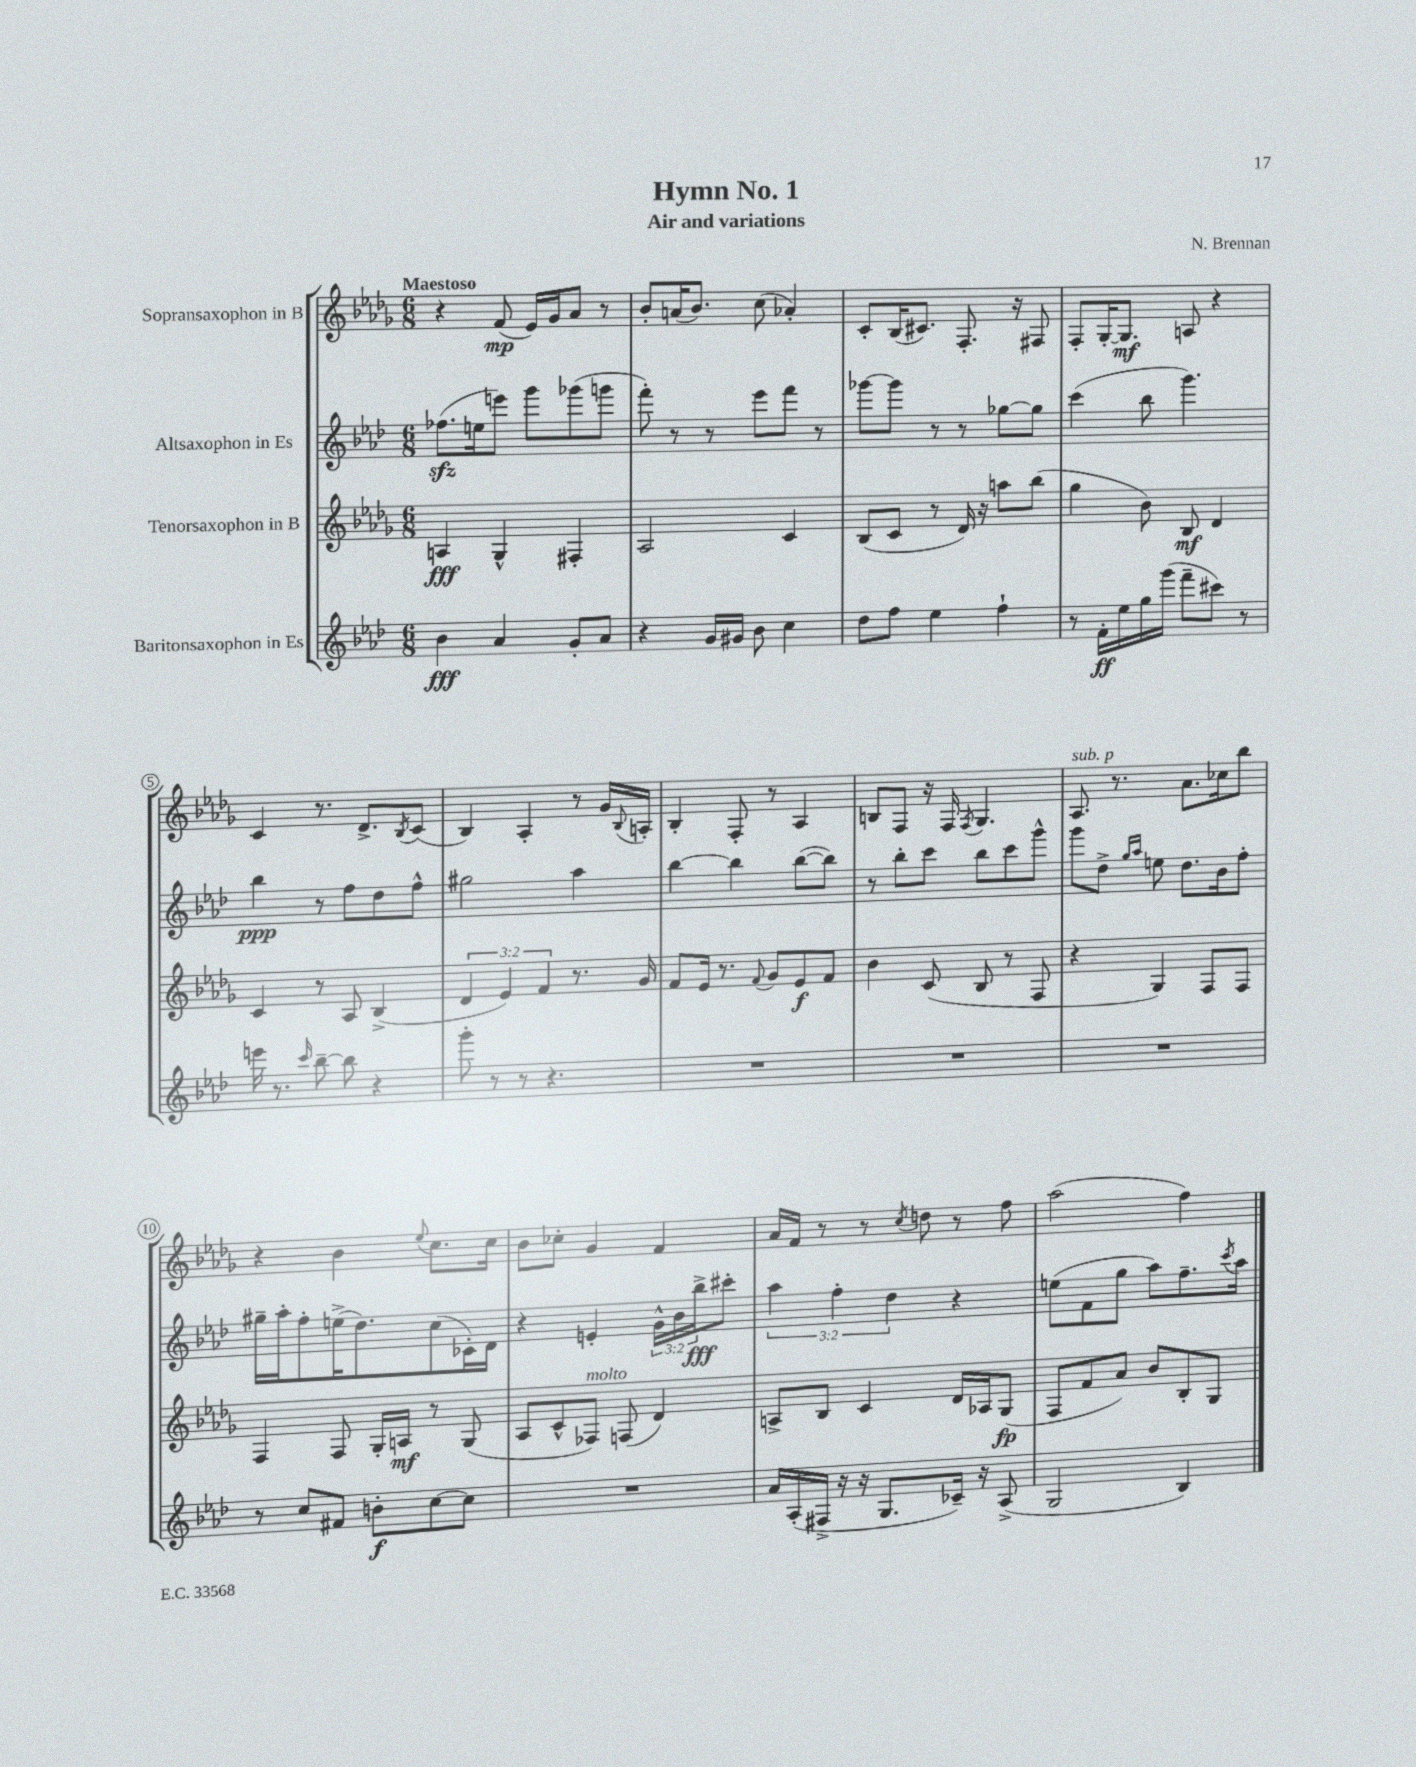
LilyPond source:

\header { title = "Hymn No. 1" composer = "N. Brennan" subtitle = "Air and variations" }
<<
\new StaffGroup <<
\new Staff = "s0" \with { instrumentName = "Sopransaxophon in B" } {
    \clef treble \key des \major \numericTimeSignature \time 6/8 \tempo "Maestoso"
    r4 f'8\mp( ees'16) ges'16 aes'8 r8 |
    bes'8-. a'16( bes'8.) c''8( aes'4-.) |
    c'8-. bes16( cis'8.) f8.-. r16 fis8 |
    f8-. ges16~-. ges8.\mf a8 r4 |
    c'4 r8. des'8.-> \acciaccatura { bes8 } c'8( |
    bes4) aes4-. r8 ges'16 \appoggiatura { bes8 } a16-. |
    bes4-. f8-. r8 aes4 |
    b8 f8 r16 f16 \acciaccatura { f8 } ges4. |
    aes8.^\markup { \italic "sub. p" } r8. aes'8. ces''16 bes''8 |
    r4 bes'4 \appoggiatura { ees''8 } c''8. c''16 |
    bes'8 ces''8-. ges'4 f'4 |
    aes'16 f'16 r8 r8 \acciaccatura { c''8 } d''8 r8 f''8 |
    aes''2( f''4) \bar "|." |
}
\new Staff = "s1" \with { instrumentName = "Altsaxophon in Es" } {
    \clef treble \key aes \major \numericTimeSignature \time 6/8 \override Staff.TupletNumber.text = #tuplet-number::calc-fraction-text
    fes''8.\sfz( e''16 e'''8) g'''8 ges'''8( g'''8 |
    f'''8-.) r8 r8 ees'''8 f'''8 r8 |
    ges'''8~ ges'''8 r8 r8 ges''8~ ges''8 |
    c'''4( bes''8 g'''4.) |
    bes''4\ppp r8 f''8 des''8 f''8-^ |
    gis''2 aes''4 |
    bes''4~ bes''4 bes''8~( bes''8) |
    r8 bes''8-. c'''8 bes''8 c'''8 g'''8-^ |
    g'''8 des''8-> \grace { g''16 aes''16 } e''8 des''8. bes'16 f''8-. |
    gis''16-- aes''16-. f''8-. e''16->( des''8.) c''8( ces'16-.) des'16 |
    r4 e'4-. \tuplet 3/2 { g'16-^ bes'16 bes''16->\fff } cis'''8-. |
    \tuplet 3/2 { aes''4 f''4-. des''4 } r4 |
    e''8( f'8 g''8 aes''8) f''8.-- \acciaccatura { c'''8 } aes''16 \bar "|." |
}
\new Staff = "s2" \with { instrumentName = "Tenorsaxophon in B" } {
    \clef treble \key des \major \numericTimeSignature \time 6/8 \override Staff.TupletNumber.text = #tuplet-number::calc-fraction-text
    a4\fff ges4-^ fis4-. |
    aes2 c'4 |
    bes8( c'8 r8 des'16) r16 a''8 bes''8( |
    ges''4 bes'8) bes8\mf des'4 |
    c'4 r8 aes8 bes4->( |
    \tuplet 3/2 { des'4 ees'4) f'4 } r8. ges'16 |
    f'8 ees'16 r8. \appoggiatura { f'8 } ges'8 ees'8\f f'8 |
    bes'4 c'8( bes8 r8 f8 |
    r4 ges4) f8 f8 |
    f4 f8 ges16-. a16\mf r8 ges8( |
    aes8 c'8-^ fes8^\markup { \italic "molto" }) f8( des'4) |
    a8-> bes8 c'4 des'16 aes16 ges8\fp( |
    f8 f'8 aes'8) bes'8 bes8-. ges8 \bar "|." |
}
\new Staff = "s3" \with { instrumentName = "Baritonsaxophon in Es" } {
    \clef treble \key aes \major \numericTimeSignature \time 6/8
    bes'4\fff aes'4 g'8-. aes'8 |
    r4 g'16 gis'16 bes'8 c''4 |
    des''8 f''8 ees''4 f''4-! |
    r8 f'16-.\ff ees''16 g''16 g'''16( f'''8-- cis'''8) r8 |
    e'''16 r8. \grace { c'''16 } bes''8~-- bes''8 r4 |
    g'''8-. r8 r8 r4. |
    R2. |
    R2. |
    R2. |
    r8 c''8 fis'8 b'8-.\f c''8~ c''8 |
    R2. |
    aes'16 aes16-.( fis16-> r16 r16 g8. ces'16--) r16 aes8->( |
    g2 bes4) \bar "|." |
}
>>
>>
\layout { \context { \Score \override BarNumber.stencil = #(make-stencil-circler 0.1 0.3 ly:text-interface::print) } }
